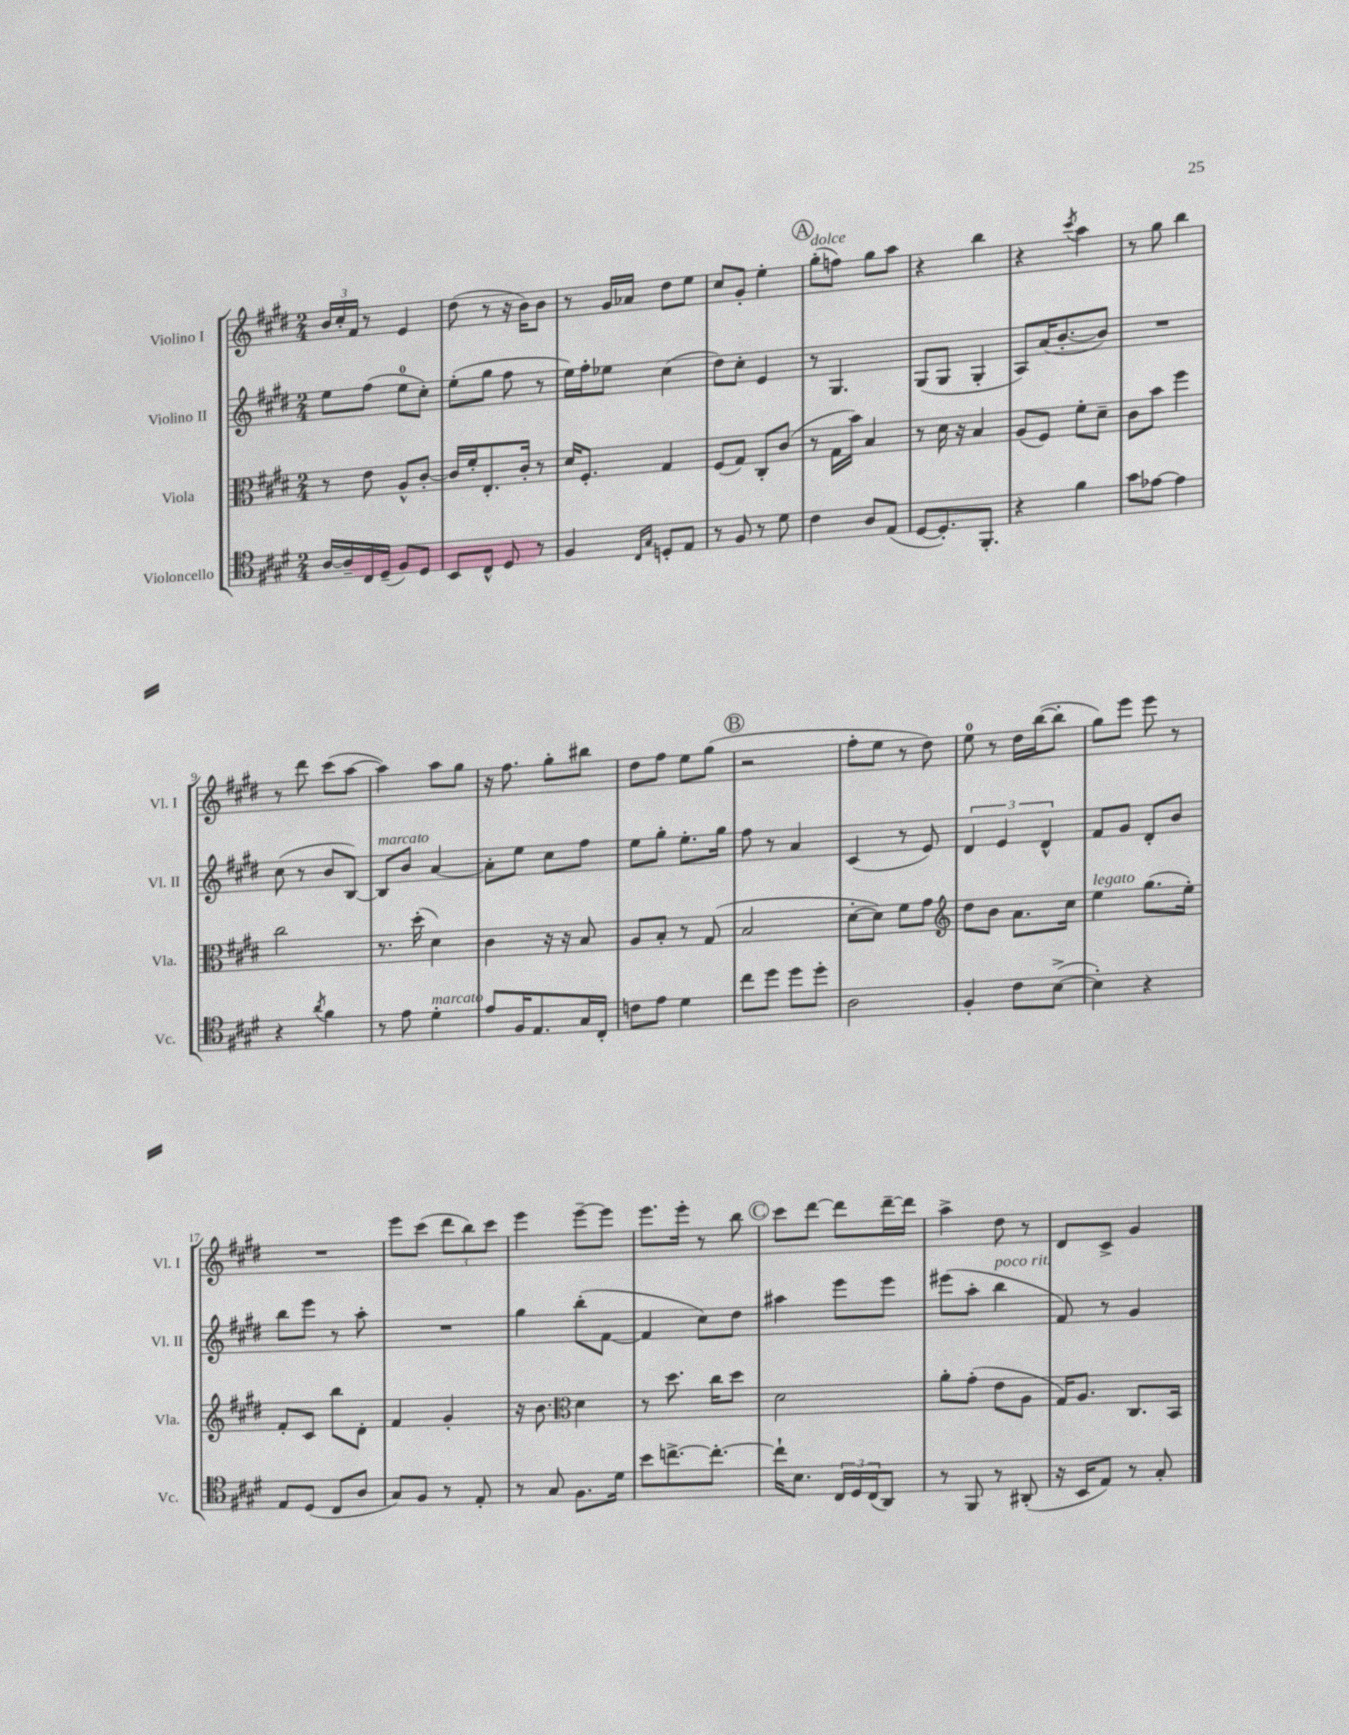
<<
\new StaffGroup <<
\new Staff = "s0" \with { instrumentName = "Violino I" shortInstrumentName = "Vl. I" } {
    \clef treble \key e \major \numericTimeSignature \time 2/4
    \tuplet 3/2 { b'16 cis''16-. fis'16 } r8 e'4 |
    dis''8( r8 r16 b'16) b'8 |
    r8 gis'16 aes'16 dis''8 e''8 |
    cis''8 gis'8-. e''4-. |
    \mark \markup { \circle "A" } gis''8-.^\markup { \italic "dolce" }( f''8) gis''8 a''8 |
    r4 b''4 |
    r4 \acciaccatura { cis'''8 } a''4 |
    r8 gis''8 b''4 |
    r8 dis'''8 cis'''8( a''8~ |
    a''4) a''8 gis''8 |
    r16 fis''8. gis''8-. bis''8 |
    dis''8 fis''8 e''8 gis''8( |
    \mark \markup { \circle "B" } r2 |
    fis''8-. e''8 r8 dis''8) |
    e''8-0 r8 dis''16 b''16~( b''8-. |
    gis''8) e'''8 e'''8 r8 |
    R2 |
    e'''8 cis'''8( \tuplet 3/2 { dis'''8 b''8) cis'''8 } |
    e'''4 e'''8~-- e'''8 |
    e'''8. e'''16-. r8 b''8 |
    \mark \markup { \circle "C" } cis'''8 dis'''8~ dis'''8 dis'''16~-- dis'''16 |
    a''4-> dis''8 r8 |
    dis'8 cis'8-> gis'4 \bar "|." |
}
\new Staff = "s1" \with { instrumentName = "Violino II" shortInstrumentName = "Vl. II" } {
    \clef treble \key e \major \numericTimeSignature \time 2/4
    e''8 fis''8( e''8-0 cis''8-.) |
    e''8-.( gis''8 fis''8 r8 |
    e''16) fis''16-. ees''8 cis''4( |
    dis''8) cis''8-. e'4 |
    \mark \markup { \circle "A" } r8 gis4. |
    gis8( gis8 gis4-. |
    a8) a'16( b'8.~-. b'8) |
    R2 |
    cis''8( r8 b'8 b8~) |
    b8^\markup { \italic "marcato" } b'8 a'4~ |
    a'8-. e''8 cis''8 fis''8 |
    e''8 gis''8-. e''8.-. gis''16 |
    \mark \markup { \circle "B" } fis''8 r8 a'4 |
    cis'4( r8 e'8) |
    \tuplet 3/2 { dis'4 e'4 dis'4-^ } |
    fis'8 gis'8 dis'8-. b'8 |
    b''8 e'''8 r8 a''8-. |
    R2 |
    gis''4 b''8-.( fis'8~ |
    fis'4 cis''8) dis''8 |
    \mark \markup { \circle "C" } ais''4 e'''8 e'''8 |
    eis'''8( a''8-. b''4^\markup { \italic "poco rit." } |
    fis'8) r8 gis'4 \bar "|." |
}
\new Staff = "s2" \with { instrumentName = "Viola" shortInstrumentName = "Vla." } {
    \clef alto \key e \major \numericTimeSignature \time 2/4
    r8 e'8 a8-^ cis'8~-. |
    cis'16 fis'16-. e8.-. cis'16-. r8 |
    dis'16 fis8.-. gis4 |
    fis8( gis8) cis8-. cis'8( |
    \mark \markup { \circle "A" } r8 gis16 b'16) b4 |
    r8 dis'16 r16 b4 |
    a8( fis8) fis'8-. dis'8-- |
    cis'8 b'8 fis''4 |
    cis''2 |
    r8. dis''16-.( dis'4) |
    cis'4 r16 r16 b8 |
    a8 b8-. r8 gis8( |
    \mark \markup { \circle "B" } b2 |
    dis'8~-. dis'8) fis'8 gis'8 |
    \clef treble dis''8 b'8 a'8. cis''16 |
    e''4^\markup { \italic "legato" } gis''8.( e''16-.) |
    fis'8-. cis'8 b''8 dis'8-. |
    fis'4 gis'4-. |
    r16 b'8. \clef alto dis'4 |
    r8 dis''8. cis''16 dis''8 |
    \mark \markup { \circle "C" } dis'2 |
    a'8-. gis'8-.( e'8 a8 |
    gis16) a8. cis8. b,16 \bar "|." |
}
\new Staff = "s3" \with { instrumentName = "Violoncello" shortInstrumentName = "Vc." } {
    \clef tenor \key e \major \numericTimeSignature \time 2/4
    a16~ a16-- cis16 dis16--( fis8) dis8 |
    b,8 cis8-^ dis8 r8 |
    fis4 \grace { cis16 gis16 } d8-. e8 |
    r8 fis8 r8 dis'8 |
    \mark \markup { \circle "A" } cis'4 a8 e8( |
    dis8~ dis8.-.) fis,8.-. |
    r4 fis'4 |
    gis'8 ees'8~ ees'4 |
    r4 \acciaccatura { a'8 } fis'4 |
    r8 e'8 dis'4-.^\markup { \italic "marcato" } |
    e'8 fis16 e8. gis16 cis16-. |
    c'8 e'8 dis'4 |
    \mark \markup { \circle "B" } cis''8 dis''8 dis''8 dis''8-. |
    a2 |
    fis4-. cis'8 b8~->( |
    b4-.) r4 |
    e8 dis8( cis8 a8 |
    gis8) fis8 r8 e8-. |
    r8 gis8 fis8. dis'16 |
    b'8 c''8.~-> c''8.~-. |
    \mark \markup { \circle "C" } c''16-! b8. \tuplet 3/2 { cis16 dis16 cis16( } a,8) |
    r8 fis,8 r8 ais,8-.( |
    r16 b,16 e8) r8 gis8-. \bar "|." |
}
>>
>>
